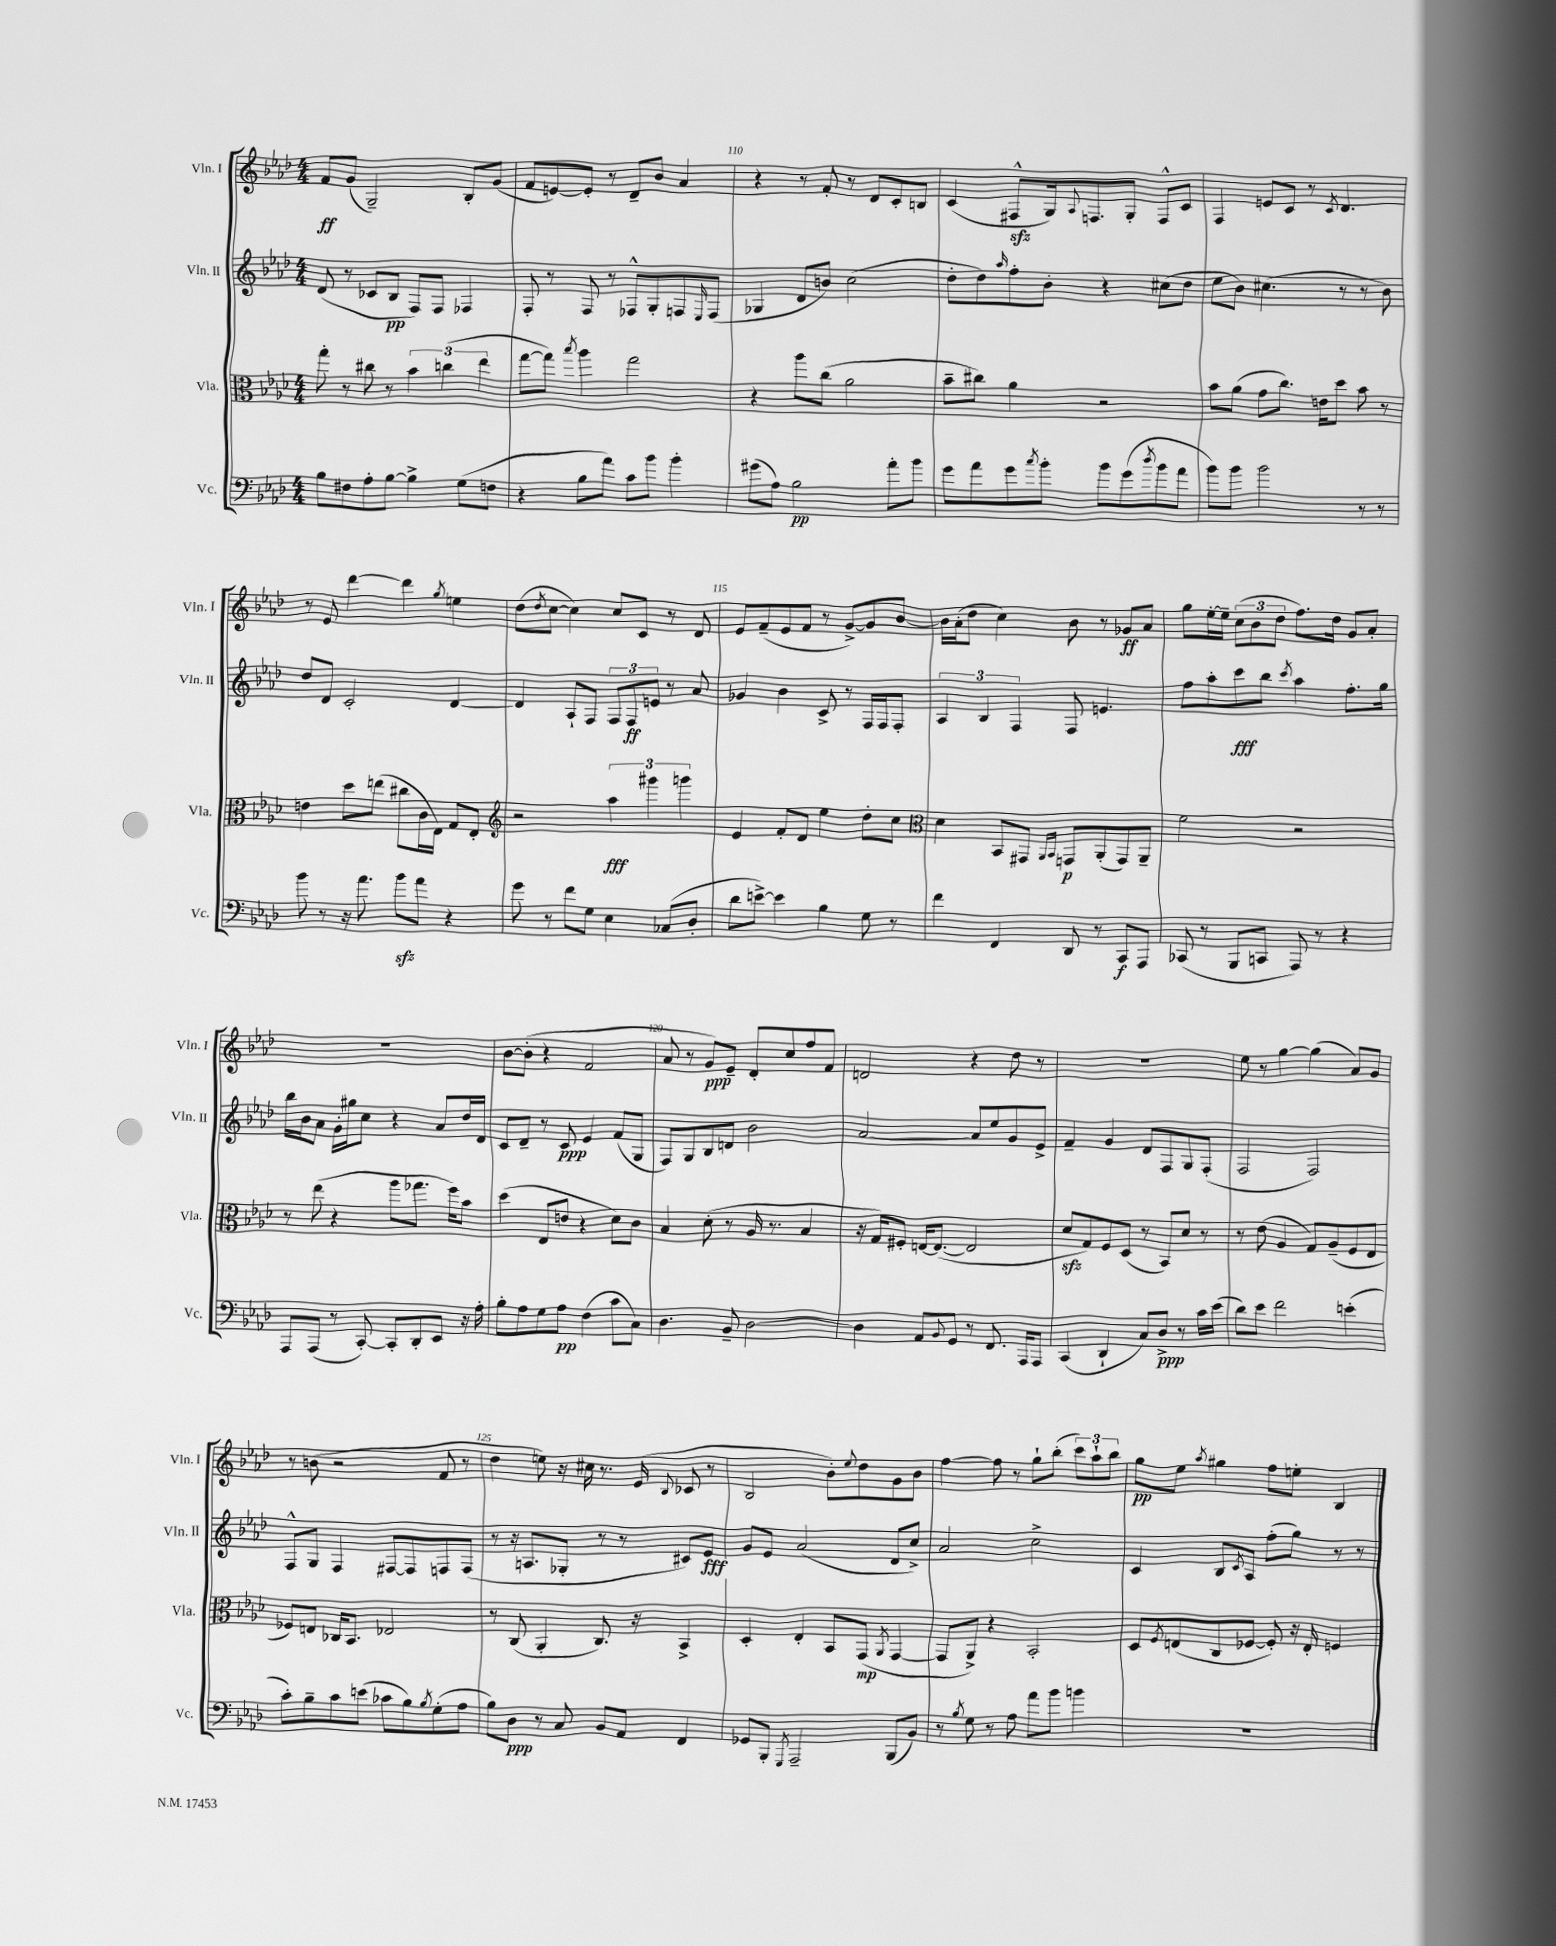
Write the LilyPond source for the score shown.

<<
\new StaffGroup <<
\new Staff = "s0" \with { instrumentName = "Vln. I" shortInstrumentName = "Vln. I" } {
    \clef treble \key aes \major \numericTimeSignature \time 4/4
    f'8\ff g'8( g2--) bes8-. g'8( |
    f'8 e'8~) e'8-. r8 des'8-- bes'8 aes'4 |
    r4 r8 f'8-. r8 des'8 c'8-. b8 |
    c'4( fis8-^\sfz g16) \appoggiatura { aes8 } f8. g8-. f8-^ c'8 |
    f4 e'8 c'8 r8 \acciaccatura { c'8 } des'4. |
    r8 ees'8 des'''4~ des'''4 \acciaccatura { g''8 } e''4 |
    des''8( \acciaccatura { des''8 } c''8~ c''4) c''8 c'8 r8 des'8 |
    ees'8 f'8--( ees'8 f'8 r8 g'8~->) g'8 bes'8~ |
    bes'16 aes'16-.( des''8 c''4) bes'8 r8 ges'8\ff aes'8 |
    g''8 ees''16~-. ees''16-- \tuplet 3/2 { c''8( bes'8 des''8 } f''8.) des''16 g'8 aes'8-. |
    R1 |
    bes'8~ bes'8-.( r4 f'2 |
    aes'8 r8 g'8\ppp) ees'8-- des'8-. c''8 f''8 f'8 |
    d'2 r4 des''8 r8 |
    R1 |
    ees''8 r8 g''4~ g''4( aes'8) g'8 |
    r8 b'8( r2 f'8 r8 |
    des''4 e''8) r16 cis''16 r8. ees'16( \appoggiatura { bes8 } ces'8 r8 |
    bes2 bes'8-.) \appoggiatura { ees''8 } des''8 g'8 bes'8 |
    f''4~ f''8 r8 g''8-! bes''8-.( \tuplet 3/2 { c'''8) aes''8-! bes''8 } |
    g''8\pp ees''8 \acciaccatura { aes''8 } gis''4 f''8 e''8-. bes4 \bar "|." |
}
\new Staff = "s1" \with { instrumentName = "Vln. II" shortInstrumentName = "Vln. II" } {
    \clef treble \key aes \major \numericTimeSignature \time 4/4
    des'8( r8 ces'8 bes8\pp f8) f8 fes4 |
    f8-. r8 f8 r8 fes8-^ g8-. f8 \grace { ees16 } f8( |
    ges4 des'8 b'8) c''2( |
    des''8-. des''8) \grace { aes''16 } f''8-. bes'8-. r4 cis''8( des''8 |
    ees''8 bes'8) cis''4.( r8 r8 bes'8) |
    des''8 des'8 c'2-. des'4~ |
    des'4 aes8-! f8 \tuplet 3/2 { f8 f8\ff e'8 } r8 aes'8 |
    ges'4 bes'4 c'8-> r8 f16 f16 f8-. |
    \tuplet 3/2 { aes4 bes4 f4 } f8 e'4. |
    f''8 aes''8-. c'''8\fff bes''8 \acciaccatura { c'''8 } aes''4 f''8.-. g''16 |
    bes''16 bes'16 aes'8 g'16-. gis''16 c''8 r4 aes'8 des''16 des'16 |
    c'8 des'8-- r8 c'8\ppp ees'4 f'8( g8 |
    f8) g8 bes8 d'8 bes'2 |
    aes'2~ aes'8 ees''8 g'8 ees'8-> |
    f'4-- g'4 des'8 f8 g8 f8-.( |
    f2 f2) |
    f8-^ g8 f4 fis8~ fis8 f8 f8( |
    r8 r16 a8. ges8-. r8 r8 cis'8) ees'8\fff |
    g'8 ees'8 aes'2( des'8 c''8->) |
    aes'2 c''2-> |
    c'4 bes8 \acciaccatura { c'8 } aes8 f''8-.( g''8) r8 r8 \bar "|." |
}
\new Staff = "s2" \with { instrumentName = "Vla." shortInstrumentName = "Vla." } {
    \clef alto \key aes \major \numericTimeSignature \time 4/4
    g''8-. r8 cis''8 r8 \tuplet 3/2 { bes'4 c''4( ees''4 } |
    g''8~ g''8) \acciaccatura { bes''8 } aes''4 g''2 |
    r4 aes''8 c''8( aes'2 |
    bes'8-- cis''8) aes'4 r2 |
    bes'8 aes'8( g'8 c''8.) e'16 des''8 bes'8 r8 |
    e'4 des''8 e''8( cis''8 c'16 ees16) g8 ees8-. |
    \clef treble r2 \tuplet 3/2 { aes''4\fff gis'''4 g'''4 } |
    ees'4 f'8-. des'8 ees''4 des''8-. c''8 |
    \clef alto des'4 bes,8 gis,8 \grace { aes,16 bes,16 } g,8\p aes,8-.( g,8) aes,8-- |
    f'2 r2 |
    r8 ees''8( r4 aes''8 ges''8. f''16) bes'8 |
    des''4( ees8 e'8 r4 des'8) c'8 |
    bes4 des'8-.( r8 aes16 r8. bes4 |
    r16 g16) fis8-. e16~ e8.~( e2 |
    des'8\sfz g8) f8 des8( r8 bes,8) des'8 r8 |
    r8 ees'8( aes4 g8) aes8--( f8 ees8 |
    fes8) e8 ces16 bes,8. ees2 |
    r8 c8( aes,4-. c8.) r16 bes,4-> |
    des4-. ees4-. bes,8 g,8\mp( \acciaccatura { aes,8 } g,4~ |
    g,8 aes,8->) r4 bes,2-. |
    des8 \acciaccatura { f8 } e8( c8 fes8~ fes8-.) r16 e16-. f4 \bar "|." |
}
\new Staff = "s3" \with { instrumentName = "Vc." shortInstrumentName = "Vc." } {
    \clef bass \key aes \major \numericTimeSignature \time 4/4
    bes8 fis8 aes8-. bes8~ bes4-> g8( f8 |
    r4 bes8 aes'8) c'8 bes'8 bes'4-. |
    gis'8( aes8) bes2\pp aes'8-. bes'8 |
    g'8 aes'8 g'8 \acciaccatura { c''8 } bes'8-. bes'8 g'8( \acciaccatura { des''8 } bes'8 aes'8 |
    bes'8) bes'8 bes'2 r8 r8 |
    bes'8 r8 r16 aes'8. bes'8\sfz aes'8 r4 |
    g'8 r8 f'8 g8 ees4 ces8( des8-. |
    des'8 e'8~->) e'4 bes4 g8 r8 |
    f'4 f,4 des,8 r8 c,8\f aes,,8 |
    ces,8( r8 bes,,8 c,8 aes,,8) r8 r4 |
    aes,,8 aes,,8( r8 c,8~-.) c,8-. des,8-. ees,8 r16 aes16-. |
    bes8-. aes8 g8 aes8\pp f4( c'8 c8) |
    des4. bes,8-- des2~ |
    des4 aes,8 \appoggiatura { bes,8 } g,8 r8 f,8. aes,,16 aes,,8 |
    c,4( des,4-! c8) des8->\ppp r8 c'16 ees'16( |
    des'8) ees'8 f'2 e'4-.( |
    c'8-.) bes8-- c'8 e'8( ces'8 bes8) \acciaccatura { bes8 } g8-.( aes8 |
    bes8) des8\ppp r8 c8 bes,8 aes,8 f,4 |
    ges,8 bes,,8-. \acciaccatura { g,,8 } aes,,2-- bes,,8( bes,8) |
    r8 \acciaccatura { bes8 } g8 r8 aes8 aes'8 bes'8 b'4 |
    R1 \bar "|." |
}
>>
>>
\layout { \context { \Score currentBarNumber = #108 \override BarNumber.break-visibility = ##(#f #t #t) barNumberVisibility = #(every-nth-bar-number-visible 5) } }
